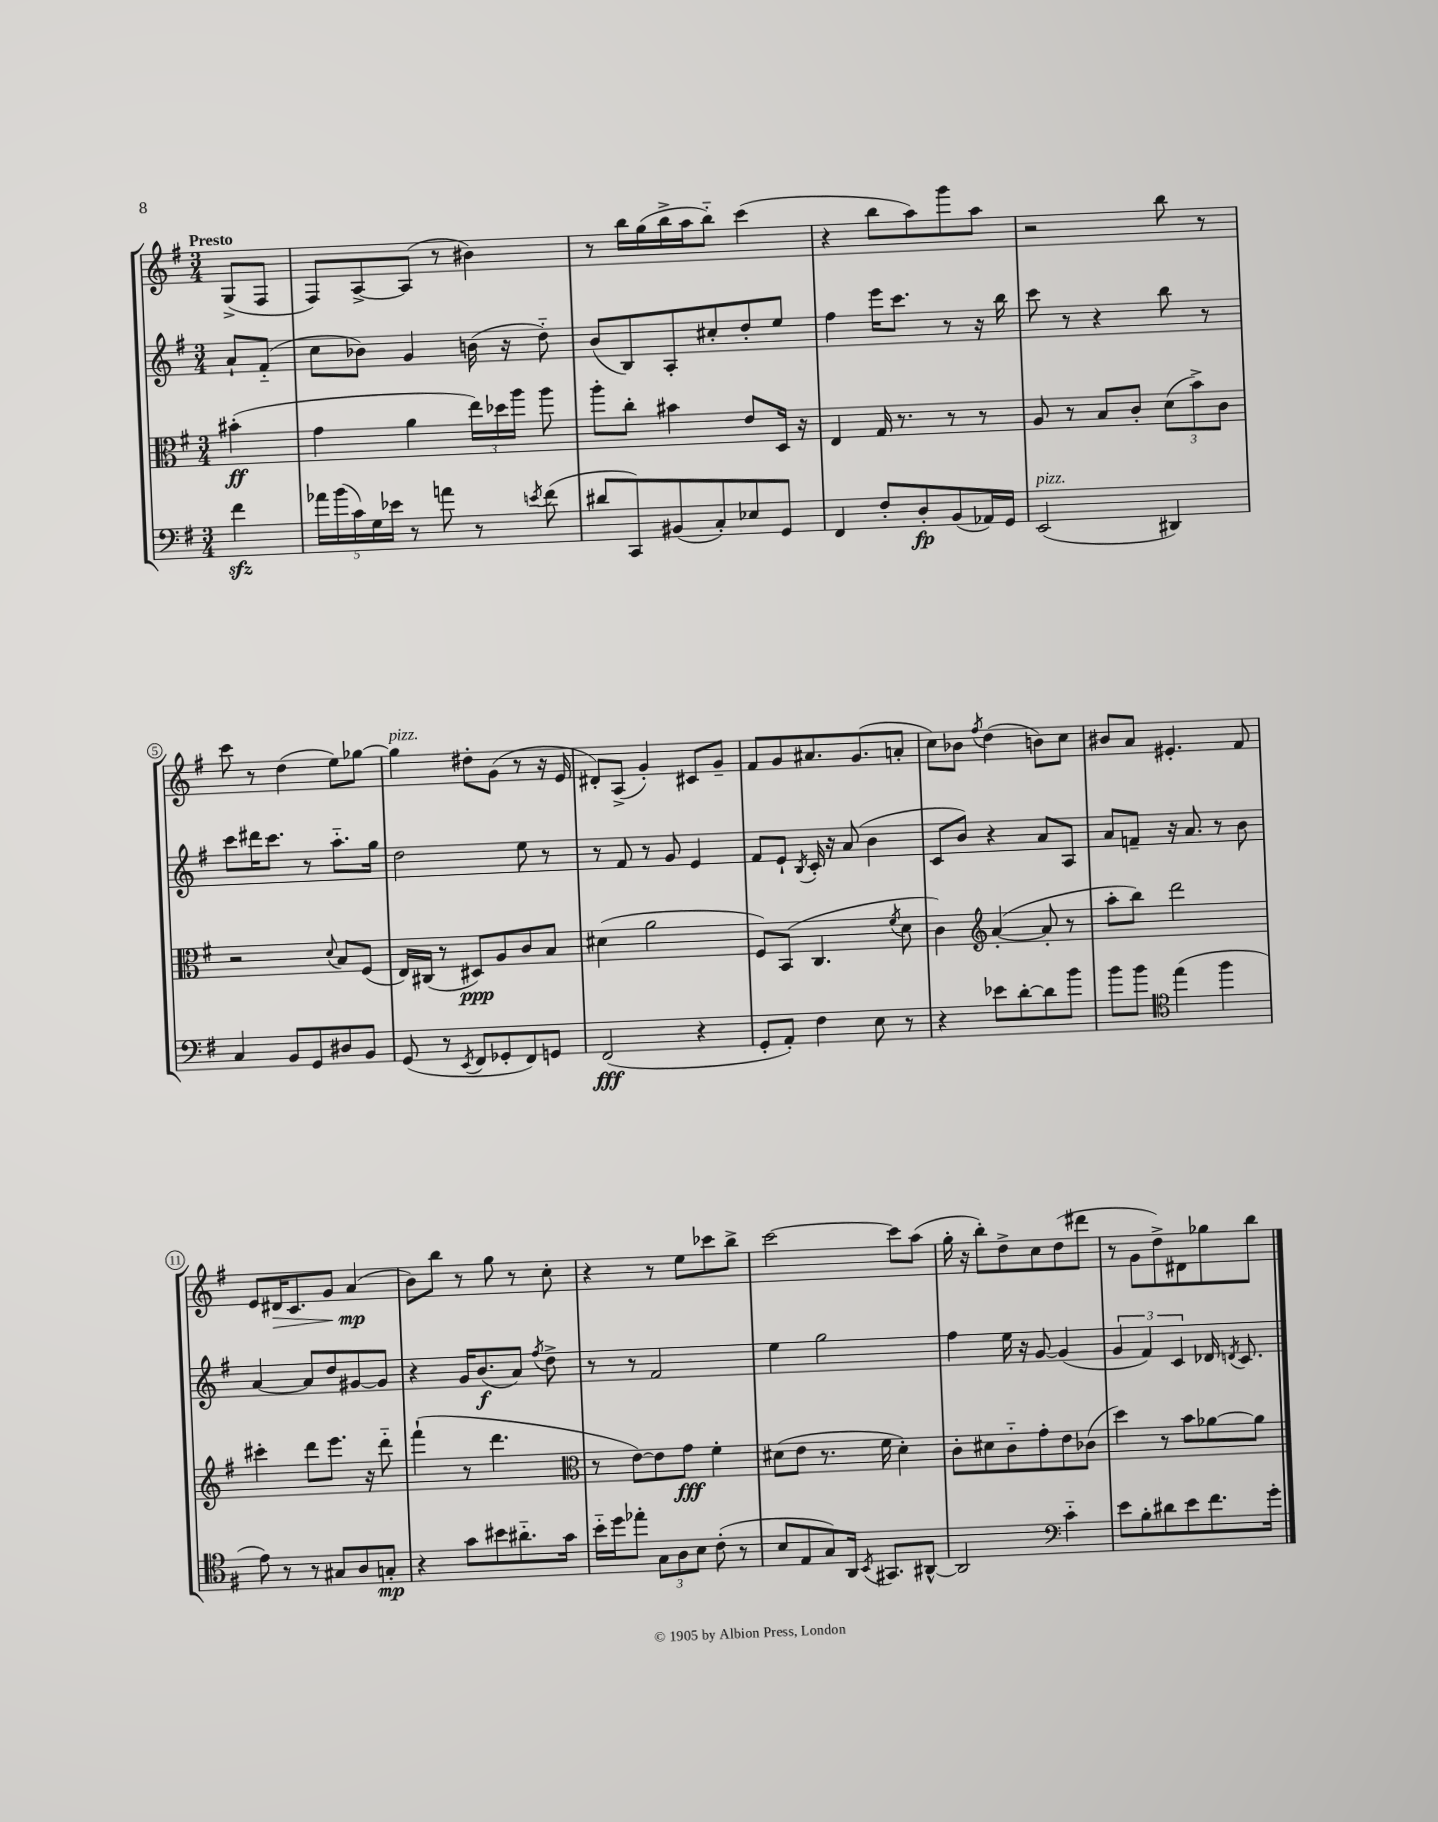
<<
\new StaffGroup <<
\new Staff = "s0" {
    \clef treble \key g \major \numericTimeSignature \time 3/4 \partial 4 \tempo "Presto"
    \autoBeamOff g8[->( fis8] |
    fis8[) a8~-> a8]( r8 bis'4) |
    r8 b''16[ g''16( b''16-> a''16 b''8]-_) c'''4( |
    r4 b''8[ a''8) g'''8 a''8] |
    r2 b''8 r8 |
    c'''8 r8 d''4( e''8[) ges''8]~ |
    ges''4^\markup { \italic "pizz." } dis''8[-. g'8]( r8 r16 e'16 |
    dis'8[-.) a8]->( g'4-.) cis'8[ g'8]-- |
    fis'8[ g'8 ais'8. g'8.( a'8]-. |
    c''8[) bes'8] \acciaccatura { fis''8 } d''4( b'8[) c''8] |
    bis'8[ a'8] eis'4.-. fis'8 |
    e'8[ dis'16\> c'8. g'8] a'4\mp\!( |
    b'8[) b''8] r8 g''8 r8 c''8-. |
    r4 r8 e''8[ ces'''8 b''8]-> |
    c'''2~ c'''8[ a''8]( |
    g''16-. r16 b''8[-.) d''8-> c''8 d''8( dis'''8] |
    r8 g'8[ d''8->) dis'8 ges''8 b''8] \bar "|." |
}
\new Staff = "s1" {
    \clef treble \key g \major \numericTimeSignature \time 3/4 \partial 4
    \autoBeamOff a'8[-! fis'8]-_( |
    c''8[ bes'8]) g'4 b'16( r16 d''8-_) |
    b'8[( b8) a8-. cis''8-. d''8-. e''8] |
    fis''4 e'''16[ c'''8.] r8 r16 b''16 |
    c'''8 r8 r4 b''8 r8 |
    c'''8[ dis'''16 c'''8.] r8 a''8.[-_ g''16] |
    d''2 e''8 r8 |
    r8 fis'8 r8 g'8 e'4 |
    fis'8[ e'8]-! \acciaccatura { b8 } c'16-. r16 a'8( b'4 |
    c'8[ b'8]) r4 a'8[ a8] |
    a'8[ f'8]-- r16 a'8. r8 b'8 |
    a'4~ a'8[ d''8 gis'8~ gis'8] |
    r4 g'16[ b'8.\f( a'8]) \acciaccatura { fis''8 } d''8-> |
    r8 r8 fis'2 |
    e''4 g''2 |
    fis''4 e''16 r16 g'8~ g'4( |
    \tuplet 3/2 { g'4 fis'4) c'4 } des'16 \acciaccatura { d'8 } c'8. \bar "|." |
}
\new Staff = "s2" {
    \clef alto \key g \major \numericTimeSignature \time 3/4 \partial 4
    \autoBeamOff bis'4-.\ff( |
    g'4 a'4 \tuplet 3/2 { e''16[) des''16 a''16] } a''8 |
    a''8[-. c''8]-. bis'4 e'8[ d16] r16 |
    e4 g16 r8. r8 r8 |
    a8 r8 b8[ c'8]-. \tuplet 3/2 { d'8[( b'8->) c'8] } |
    r2 \appoggiatura { d'8 } b8[ fis8]( |
    e16[) cis16]( r8 dis8[\ppp) a8 c'8 b8] |
    dis'4( a'2 |
    fis8[) b,8]( c4. \acciaccatura { fis'8 } d'8 |
    c'4) \clef treble a'4~-.( a'8-. r8 |
    a''8[-. b''8]) d'''2 |
    cis'''4-. d'''8[ e'''8.] r16 d'''8-_ |
    fis'''4-!( r8 d'''4. |
    \clef alto r8 e'8[~) e'8 g'8]\fff fis'4-. |
    dis'8[( e'8] r8. fis'16 dis'4-.) |
    c'8[-. dis'8 c'8-_ g'8-. e'8 ces'8]( |
    d''4) r8 b'8[ aes'8~ aes'8] \bar "|." |
}
\new Staff = "s3" {
    \clef bass \key g \major \numericTimeSignature \time 3/4 \partial 4
    \autoBeamOff fis'4\sfz |
    \tuplet 5/4 { aes'16[ b'16( c'16) g16 ees'16] } r8 a'8 r8 \acciaccatura { e'8 } fis'8( |
    dis'8[ c,8) bis,8( c8-.) ees8 g,8] |
    fis,4 fis8[-. d8-.\fp b,8( aes,16) g,16] |
    e,2^\markup { \italic "pizz." }( dis,4) |
    c4 b,8[ g,8 dis8 b,8] |
    g,8( r8 \acciaccatura { e,8 } fis,8[ ges,8-. fis,8) g,8] |
    fis,2\fff( r4 |
    g,8[-. a,8]-.) fis4 e8 r8 |
    r4 ees'8[ d'8~-. d'8 b'8] |
    b'8[ b'8] \clef tenor e''4( fis''4 |
    e'8) r8 r8 gis8[ a8 g8]-.\mp |
    r4 g'8[ bis'8 ais'8.-_ g'16] |
    b'16[-_ d''16 ees''8]-. \tuplet 3/2 { g8[ a8 b8] } c'8-.( r8 |
    b8[ e8 g8) a,16] \acciaccatura { b,8 } gis,8.[ ais,8]~-^ |
    ais,2 \clef bass c'4-_ |
    e'8[ b8-. dis'8 e'8 fis'8. g'16]-. \bar "|." |
}
>>
>>
\layout { \context { \Score \override BarNumber.stencil = #(make-stencil-circler 0.1 0.3 ly:text-interface::print) } }
